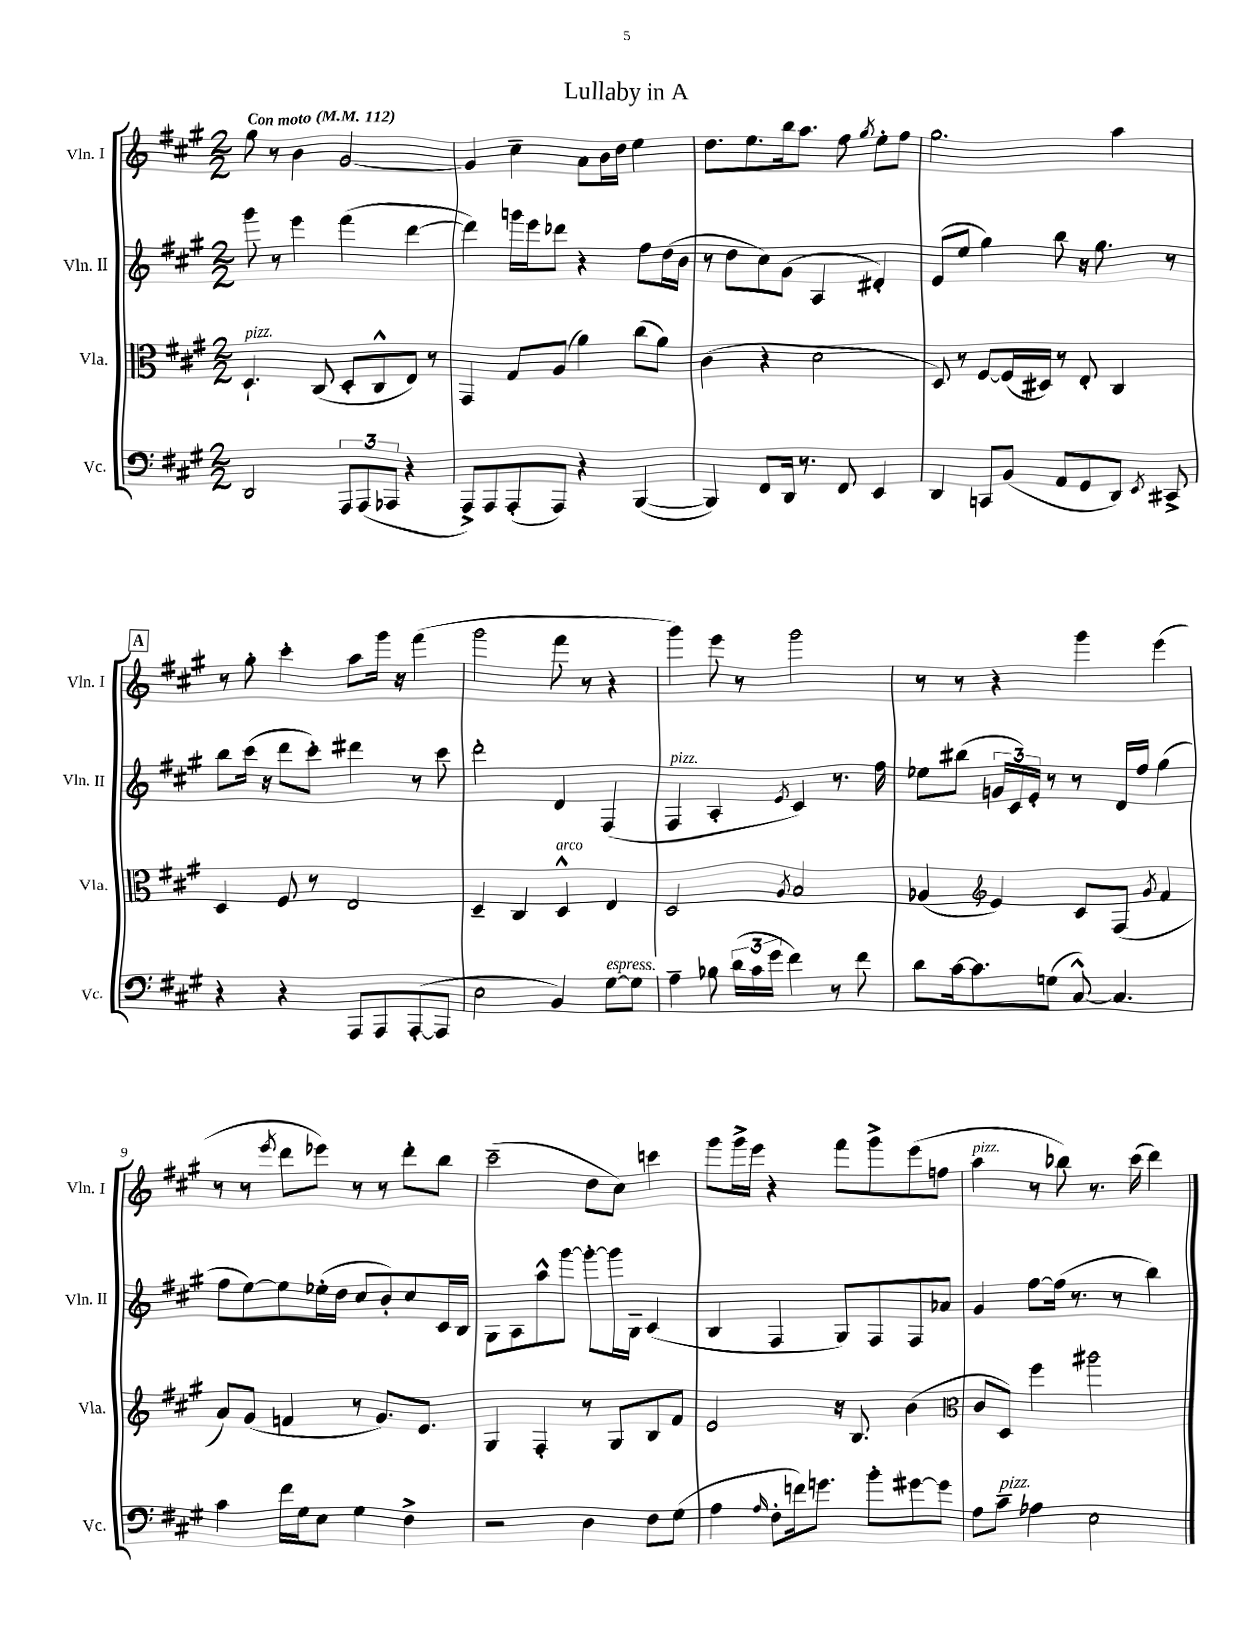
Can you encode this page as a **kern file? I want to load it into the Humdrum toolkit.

**kern	**kern	**kern	**kern
*staff4	*staff3	*staff2	*staff1
*clefF4	*clefC3	*clefG2	*clefG2
*k[f#c#g#]	*k[f#c#g#]	*k[f#c#g#]	*k[f#c#g#]
*M2/2	*M2/2	*M2/2	*M2/2
*MM112	*MM112	*MM112	*MM112
2DD	4.D`	8ggg#	8gg#
.	.	8r	8r
.	.	4eee	4b
.	(8C#	.	.
12AAA	8D'	(4fff#	[2g#
(12AAA	.	.	.
.	8C#^^	.	.
12AAA-	.	.	.
4r	8E)	[4ddd	.
.	8r	.	.
=	=	=	=
8AAA^)	4GG#	4ddd])	4g#]
8AAA	.	.	.
(8AAA'	8G#	16ggg	4cc#~
.	.	16eee	.
8AAA)	(8A	8ddd-	.
4r	4a)	4r	8a
.	.	.	16b
.	.	.	16dd
([4BBB	(8cc#	8ff#	4ee
.	8a)	(16dd	.
.	.	16b	.
=	=	=	=
4BBB])	(4c#	8r	8.dd
.	.	8dd	.
.	.	.	8.ee
8FF#	4r	8cc#)	.
16DD	.	(8g#	16bb
8.r	.	.	8.aa
.	2d	4A	.
8FF#	.	.	8ff#
.	.	.	8qgg#
4EE	.	4d#')	8ee'
.	.	.	8ff#
=	=	=	=
4DD	8D)	(8e	2.gg#
.	8r	8ee	.
8CC	[8F#	4gg#)	.
(8BB	(16F#]	.	.
.	16D#)	.	.
8AA	8r	8bb	.
8GG#	8E'	16r	.
.	.	8.gg#	.
8DD)	4C#	.	4aa
8qEE	.	.	.
8CC#^	.	8r	.
=	=	=	=
4r	4D	8bb	8r
.	.	(16ccc#	8gg#'
.	.	16r	.
4r	8F#	8ddd	4ccc#'
.	8r	8ccc#')	.
8AAA	2E	4ddd#	8aa
8AAA	.	.	16ggg#
.	.	.	16r
([8AAA'	.	8r	(4fff#
8AAA]	.	8ccc#	.
=	=	=	=
2E	4D~	2ddd'	2ggg#
.	4C#	.	.
4BB)	4D^^	4d	8fff#
.	.	.	8r
[8G#	4E	(4F#	4r
8G#]	.	.	.
=	=	=	=
4A~	2D	4F#	4ggg#)
8B-	.	4A'	8eee
(24d	.	.	8r
24c#	.	.	.
24g#	.	.	.
.	8qA	8qe	.
4f#)	2B	4c#)	2ggg#
8r	.	8.r	.
8f#	.	.	.
.	.	16ff#	.
=	=	=	=
8d	(4A-	8ee-	8r
[16c#	.	(8bb#	8r
8.c#]	.	.	.
*	*clefG2	*	*
.	4e)	24g	4r
.	.	24c#)	.
.	.	24e'	.
(8G	.	8r	.
[8C#^^)	8c#	8r	4ggg#
4.C#]	(8F#	16d	.
.	.	16ff#	.
.	8qg#	.	.
.	4f#	(4gg#	(4eee
=	=	=	=
4c#	8a)	8ff#	8r
.	(8g#	[8ee)	8r
.	.	.	8qeee
16f#	4f	8ee]	8ddd
16G#	.	.	.
8E	.	(16ee-'	8eee-)
.	.	16dd	.
4G#	8r	8cc#	8r
.	8.g#)	8b')	8r
4F#^	.	8cc#	8ddd'
.	8.e	.	.
.	.	16c#	8bb
.	.	16B	.
=	=	=	=
2r	4G#	8G#	(2ccc#~
.	.	8A	.
.	4F#'	8aa^^	.
.	.	[8ggg#	.
4D	8r	8ggg#'_	8dd
.	8G#	16ggg#]	8cc#)
.	.	16B~	.
8F#	8B	(4c#	4ccc
(8G#	8f#	.	.
=	=	=	=
4A	2e	4B	8ggg#
.	.	.	16ggg#^
.	.	.	16eee
16qqA	.	.	.
8F#'	.	4F#	4r
16f)	.	.	.
8.g	.	.	.
.	16r	8G#)	8fff#
.	8.B	.	.
8b'	.	8F#	8ggg#^
[8g#	(4b	8F#	(8eee
8g#]	.	8a-	8ff
=	=	=	=
*	*clefC3	*	*
8A	8c#	4g#	4aa
8c#~	8D)	.	.
4A-	4ff#	[8ff#	8r
.	.	(16ff#]	8bb-)
.	.	8.r	.
2E	2aa#	.	8.r
.	.	8r	.
.	.	.	(16ccc#
.	.	4bb)	4ddd)
==	==	==	==
*-	*-	*-	*-
